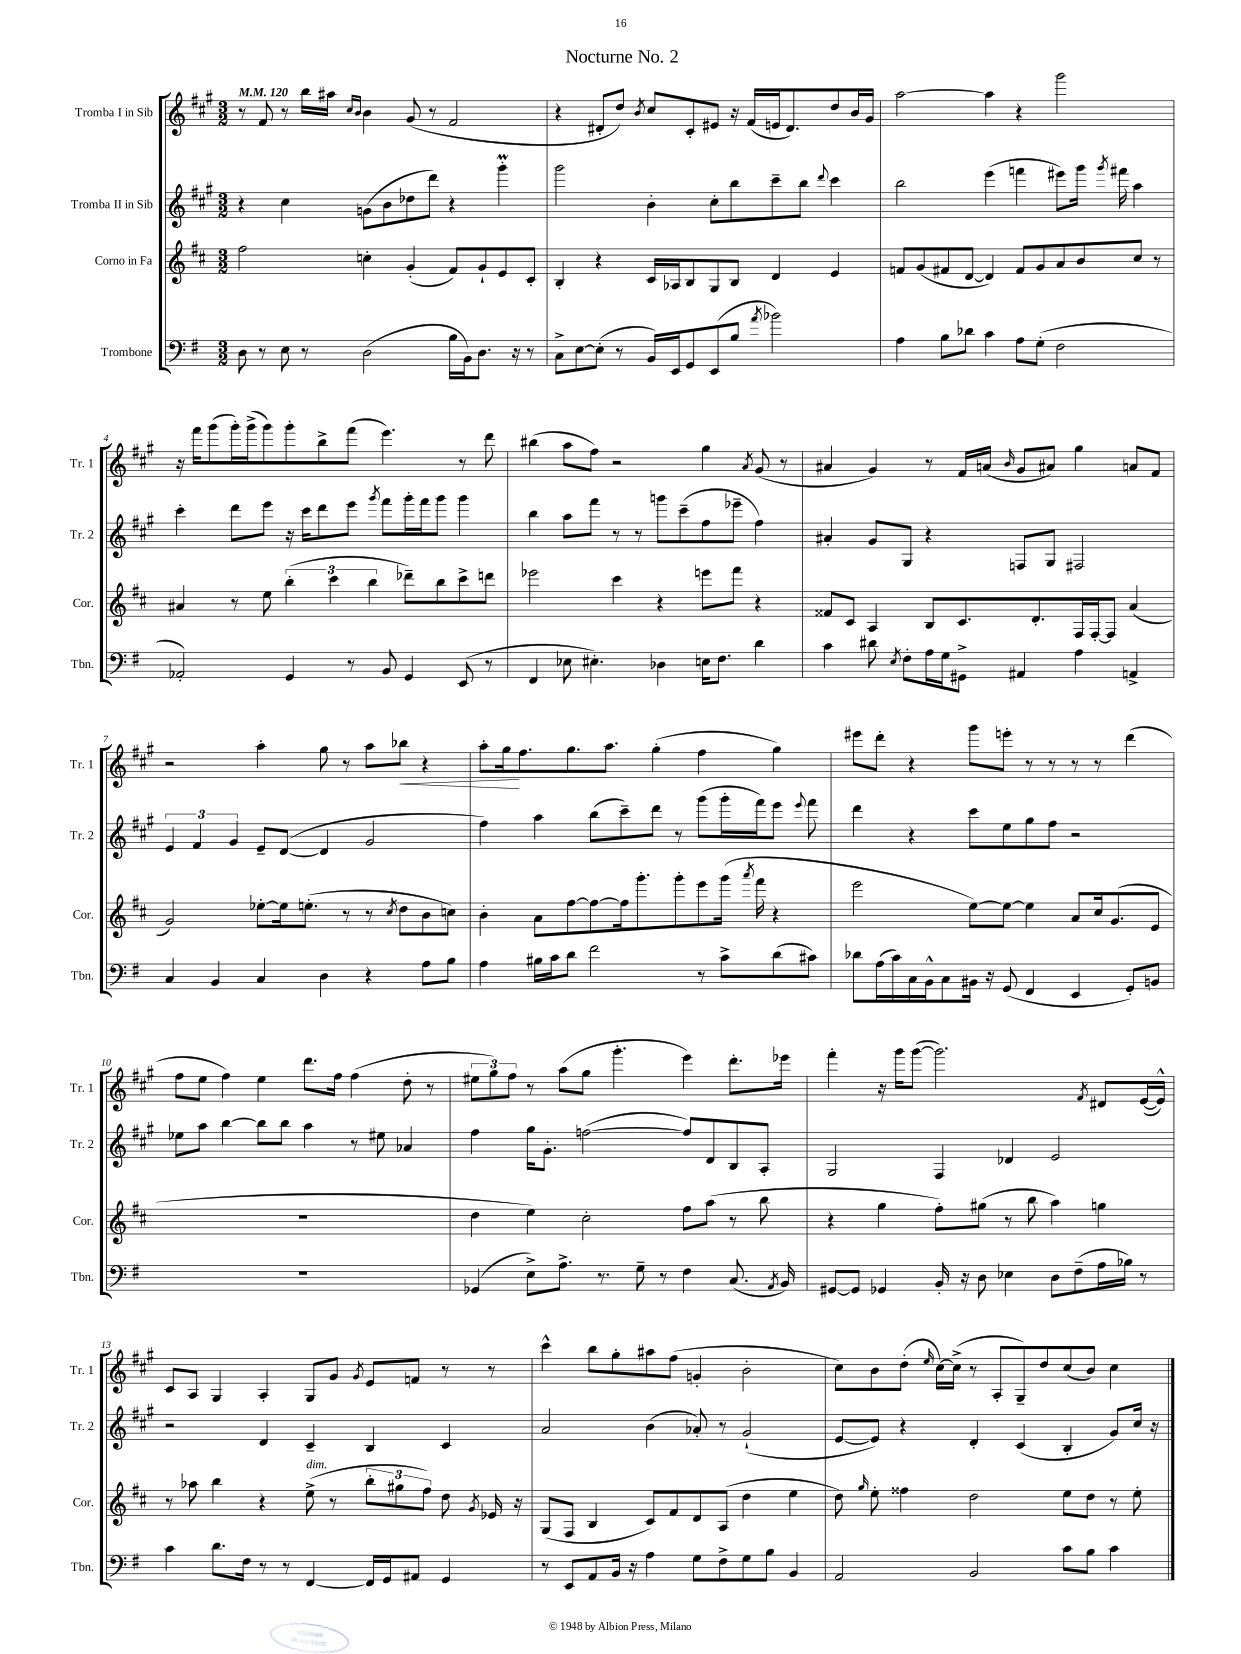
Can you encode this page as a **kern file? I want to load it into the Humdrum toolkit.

**kern	**kern	**kern	**kern	**dynam
*part4	*part3	*part2	*part1	*part1
*staff4	*staff3	*staff2	*staff1	*staff1
*I"Trombone	*I"Corno in Fa	*I"Tromba II in Sib	*I"Tromba I in Sib	*
*I'Tbn.	*I'Cor.	*I'Tr. 2	*I'Tr. 1	*
*clefF4	*clefG2	*clefG2	*clefG2	*
*k[f#]	*k[f#c#]	*k[f#c#g#]	*k[f#c#g#]	*
*M3/2	*M3/2	*M3/2	*M3/2	*
*MM120	*MM120	*MM120	*MM120	*
=1	=1	=1	=1	=1
8D\	2ff#\	4r	8r	.
8r	.	.	8f#/	.
8E\	.	4cc#\	8r	.
8r	.	.	16bb\LL	.
.	.	.	16aa#X\JJ	.
.	.	.	16qqcc#/LL	.
.	.	.	16qqb/JJ	.
(2D\	4ccn'\	(8gn\L	4b\	.
.	.	8b\	.	.
.	(4g'/	8dd-X\	(8g#/	.
.	.	8ddd\J)	8r	.
16B\LL	8f#/L)	4r	2f#/	.
16BB\J)	.	.	.	.
8.D\J	8g`/	.	.	.
.	8e/	4ggg#m'\	.	.
16r	.	.	.	.
8r	8c#'/J	.	.	.
=2	=2	=2	=2	=2
8C^\L	4B'/	2ggg#\	4r	.
[8E\	.	.	.	.
(8E'\J]	4r	.	8d#X'/L	.
8r	.	.	8dd/J)	.
.	.	.	8qb/	.
16BB/LL)	16c#/LL	4b'\	8cc#/L	.
16EE/J	16A-X/J	.	.	.
8GG/	8B/	.	8c#'/	.
(8EE/	8G/	8cc#'\L	8e#X/J	.
8B/J	8B/J	8bb\	16r	.
.	.	.	(16f#/LL	.
8qa/	.	.	.	.
2b-X\)	4d/	8ccc#~\	16en/J	.
.	.	.	8.d#/)	.
.	.	8bb\J	.	.
.	.	8qqddd/	.	.
.	4e/	4ccc#\	8dd/	.
.	.	.	16b/L	.
.	.	.	16g#/JJ	.
=3	=3	=3	=3	=3
4A\	8fn/L	2bb\	[2aa\	.
.	(8g/	.	.	.
8B\L	8f#X/	.	.	.
8d-X\J	[8d/J	.	.	.
4c\	4d/])	(4eee\	4aa\]	.
8A\L	8f#/L	4fffn\	4r	.
(8G'\J	8g/	.	.	.
2F#\	8a/	8eee#X\L)	2ggg#\	.
.	8b/	16ggg#\Jk	.	.
.	.	8qggg#/	.	.
.	.	16fff#X\	.	.
.	8cc#/J	4aa\	.	.
.	8r	.	.	.
!!LO:LB:g=z
=4	=4	=4	=4	=4
2AA-X'/)	4a#X/	4ccc#'\	16r	.
.	.	.	16fff#\KL	.
.	.	.	(8ggg#\	.
.	8r	8ddd\L	16ggg#'\L)	.
.	.	.	(16ggg#^\J	.
.	8ee\	8eee\J	8ggg#\)	.
4GG/	(6bb'\	16r	8ggg#'\	.
.	.	16ccc#\KL	.	.
.	.	8ddd\	8bb^\	.
.	6ccc#\	.	.	.
8r	.	8eee\J	(8fff#\J	.
.	6bb\	.	.	.
.	.	8qggg#/	.	.
8BB/	.	8fff#\L	4.eee\)	.
4GG/	8ddd-X~\L)	16ggg#'\L	.	.
.	.	16fff#\J	.	.
.	8bb\	8ggg#\J	.	.
(8EE/	8ccc#^\	4ggg#\	8r	.
8r	8dddn\J	.	8ddd\	.
=5	=5	=5	=5	=5
4FF#/	2eee-X\	4bb\	(4bb#X\	.
8E-X\	.	8aa\L	8aa\L	.
4.E#X'\)	.	8fff#\J	8ff#\J)	.
.	4ccc#\	8r	2r	.
.	.	8r	.	.
4D-X\	4r	8gggn\L	.	.
.	.	(8ccc#~\	.	.
16En\KL	8eeen\L	8ff#\	4gg#\	.
8.F#\J	.	.	.	.
.	8fff#\J	8eee-X~\J	.	.
.	.	.	8qa/	.
4d\	4r	4ff#\)	(8g#/	.
.	.	.	8r	.
=6	=6	=6	=6	=6
4c\	8f##X/L	4a#X'/	4a#X/	.
.	8c#/J	.	.	.
8d#X\	4A/	8g#/L	4g#/)	.
8qE/	.	.	.	.
8F#'\L	.	8G#/J	.	.
16A\L	8B/L	4r	8r	.
16G\J	.	.	.	.
8GG#X^\J	8.c#/	.	16f#/LL	.
.	.	.	(16an/JJ	.
.	.	.	16qqb/	.
4AA#X/	.	8Fn/L	8g#/L	.
.	8.d'/	.	.	.
.	.	8G#/J	8a#X/J)	.
4A\	16F#/L	2F#X/	4gg#\	.
.	[16F#'/J	.	.	.
.	8F#/J]	.	.	.
4AAn^/	(4a/	.	8an/L	.
.	.	.	8f#/J	.
!!LO:LB:g=z
=7	=7	=7	=7	=7
4C/	2g/)	6e/	2r	.
.	.	6f#/	.	.
4BB/	.	.	.	.
.	.	6g#/	.	.
4C/	[8ee-X'\L	8e~/L	4aa'\	.
.	16ee-\k]	([8d/J	.	.
.	(8.een'\J	.	.	.
4D\	.	4d/]	8gg#\	.
.	8r	.	8r	.
4r	8r	2g#/	8aa\L	.
.	8qcc#/	.	.	.
!	!	!	!	!LO:HP:b
.	8dd\L	.	8bb-X\J	<
8A\L	8b\	.	4r	.
8B\J	8ccn\J)	.	.	.
=8	=8	=8	=8	=8
4A\	4b'\	4ff#\)	8aa'\L	.
.	.	.	16gg#\k	.
.	.	.	8.ff#\	[
16B#X\LL	8a\L	4aa\	.	.
16c\J	.	.	.	.
8d\J	[8ff#\	.	8.gg#\	.
2f#\	8ff#\_	(8bb\L	.	.
.	.	.	8.aa\J	.
.	16ff#\k]	8ccc#~\)	.	.
.	8.ggg'\	.	.	.
.	.	8ddd\J	(4gg#'\	.
.	8ggg'\	8r	.	.
8r	8eee\	(8ggg#\L	4ff#\	.
8c^\L	(16ggg\Jk	16ggg#'\L	.	.
.	8qaaa/	.	.	.
.	16fff#\	16fff#\J)	.	.
(8d\	4r	8eee\J	4gg#\)	.
.	.	8qqeee/	.	.
8c#X\J)	.	8fff#\	.	.
=9	=9	=9	=9	=9
8d-X\L	2eee\	4ddd\	8eee#X\L	.
(16A\L	.	.	8ddd'\J	.
16c\)	.	.	.	.
16C\	.	4r	4r	.
16BB^^\J	.	.	.	.
8C\	.	.	.	.
16BB#X\Jk	[8ee\L)	8ccc#\L	8ggg#\L	.
16r	.	.	.	.
(8GG/	8ee\J_	8ee\	8eeen'\J	.
4FF#/	4ee\]	8gg#\	8r	.
.	.	8ff#\J	8r	.
4EE/	8a/L	2r	8r	.
.	16cc#/k	.	8r	.
.	(8.g/	.	.	.
8GG'/L)	.	.	(4ddd\	.
8BBn/J	8e/J	.	.	.
!!LO:LB:g=z
=10	=10	=10	=10	=10
1.r	1.r	8ee-X\L	8ff#\L	.
.	.	8aa\J	8ee\J	.
.	.	[4bb\	4ff#\)	.
.	.	8bb\L]	4ee\	.
.	.	8bb\J	.	.
.	.	4aa\	8.ddd\L	.
.	.	.	16ff#\Jk	.
.	.	8r	(4ff#\	.
.	.	8ee#X\	.	.
.	.	4a-X/	8dd'\	.
.	.	.	8r	.
=11	=11	=11	=11	=11
(4GG-X/	4dd\	4ff#\	12ee#X\L	.
.	.	.	12gg#\)	.
.	.	.	12ff#\J	.
8E^\L)	4ee\)	16gg#\KL	8r	.
.	.	8.g#'\J	.	.
8.A^\J	.	.	(8aa\L	.
.	2cc#'\	([2ffn\	8gg#\J	.
8.r	.	.	.	.
.	.	.	4.ggg#'\	.
8G~\	.	.	.	.
8r	.	.	.	.
4F#\	8ff#\L	8ff/L])	4eee\)	.
.	(8aa\J	8d/	.	.
(8.C/	8r	8B/	8.ddd'\L	.
.	8bb\	8A'/J	.	.
8qAA/	.	.	.	.
16BB/)	.	.	16eee-X\Jk	.
=12	=12	=12	=12	=12
[8GG#X/L	4r	2G#/	4fff#'\	.
8GG#/J]	.	.	.	.
4GG-X/	4gg\	.	16r	.
.	.	.	16ggg#\KL	.
.	.	.	([8ggg#\J	.
16BB'/	8ff#'\L)	4F#/	2.ggg#\])	.
16r	.	.	.	.
8D\	(8gg#X\J	.	.	.
4E-X\	8r	4d-X/	.	.
.	8bb\	.	.	.
8D\L	4aa\)	2e/	.	.
(8F#~\	.	.	.	.
.	.	.	8qf#/	.
16A\L	4ggn\	.	8d#X/L	.
16B-X\JJ)	.	.	.	.
8r	.	.	([16e/L	.
.	.	.	16e^^/JJ])	.
!!LO:LB:g=z
=13	=13	=13	=13	=13
4c\	8r	2r	8c#/L	.
.	8aa-X\	.	8A/J	.
8.d\L	4bb\	.	4G#/	.
16F#\Jk	.	.	.	.
8r	4r	4d/	4A'/	.
8r	.	.	.	.
!	!LO:TX:a:i:t=dim.	!	!	!
[4FF#/	(8ee^\	4c#~/	8G#/L	.
.	8r	.	8g#/J	.
.	.	.	8qg#/	.
16FF#/LL]	12bb'\L	4B/	8e/L	.
16GG/J	.	.	.	.
.	12gg#X\	.	.	.
8AA#X/J	.	.	8fn/J	.
.	12ff#\J)	.	.	.
4GG/	8dd\	4c#/	8r	.
.	8qg/	.	.	.
.	16e-X/	.	8r	.
.	16r	.	.	.
=14	=14	=14	=14	=14
8r	(8G/L	2a/	4ccc#^^\	.
8EE/L	8F#/J	.	.	.
8AA/	4B/	.	8bb\L	.
16BB/Jk	.	.	8gg#'\	.
16r	.	.	.	.
4A\	8c#/L)	(4b\	8aa#X\	.
.	8f#/	.	(8ff#\J	.
8G\L	8d/	8a-X'/)	4gn'/	.
8F#^\	(8A/J	8r	.	.
8G\	4dd\	(2g#`/	2b'\	.
8B\J	.	.	.	.
4BB/	4ee\	.	.	.
=15	=15	=15	=15	=15
2AA/	8dd\)	[8e/L	8cc#\L)	.
.	16qqgg/	.	.	.
.	8ee'\	8e/J])	8b\	.
.	4ff##X\	4r	(8dd'\J	.
.	.	.	16qqee/	.
.	.	.	[16cc#\LL)	.
.	.	.	(16cc#^\JJ]	.
2BB/	2dd\	4d'/	8r	.
.	.	.	8A'/L	.
.	.	(4c#/	8G#~/)	.
.	.	.	8dd/	.
8c\L	8ee\L	4B'/	(8cc#/	.
8B\J	8dd\J	.	8b/J)	.
4c\	8r	8g#/L)	4cc#\	.
.	8ee'\	16cc#/Jk	.	.
.	.	16r	.	.
==	==	==	==	==
*-	*-	*-	*-	*-
